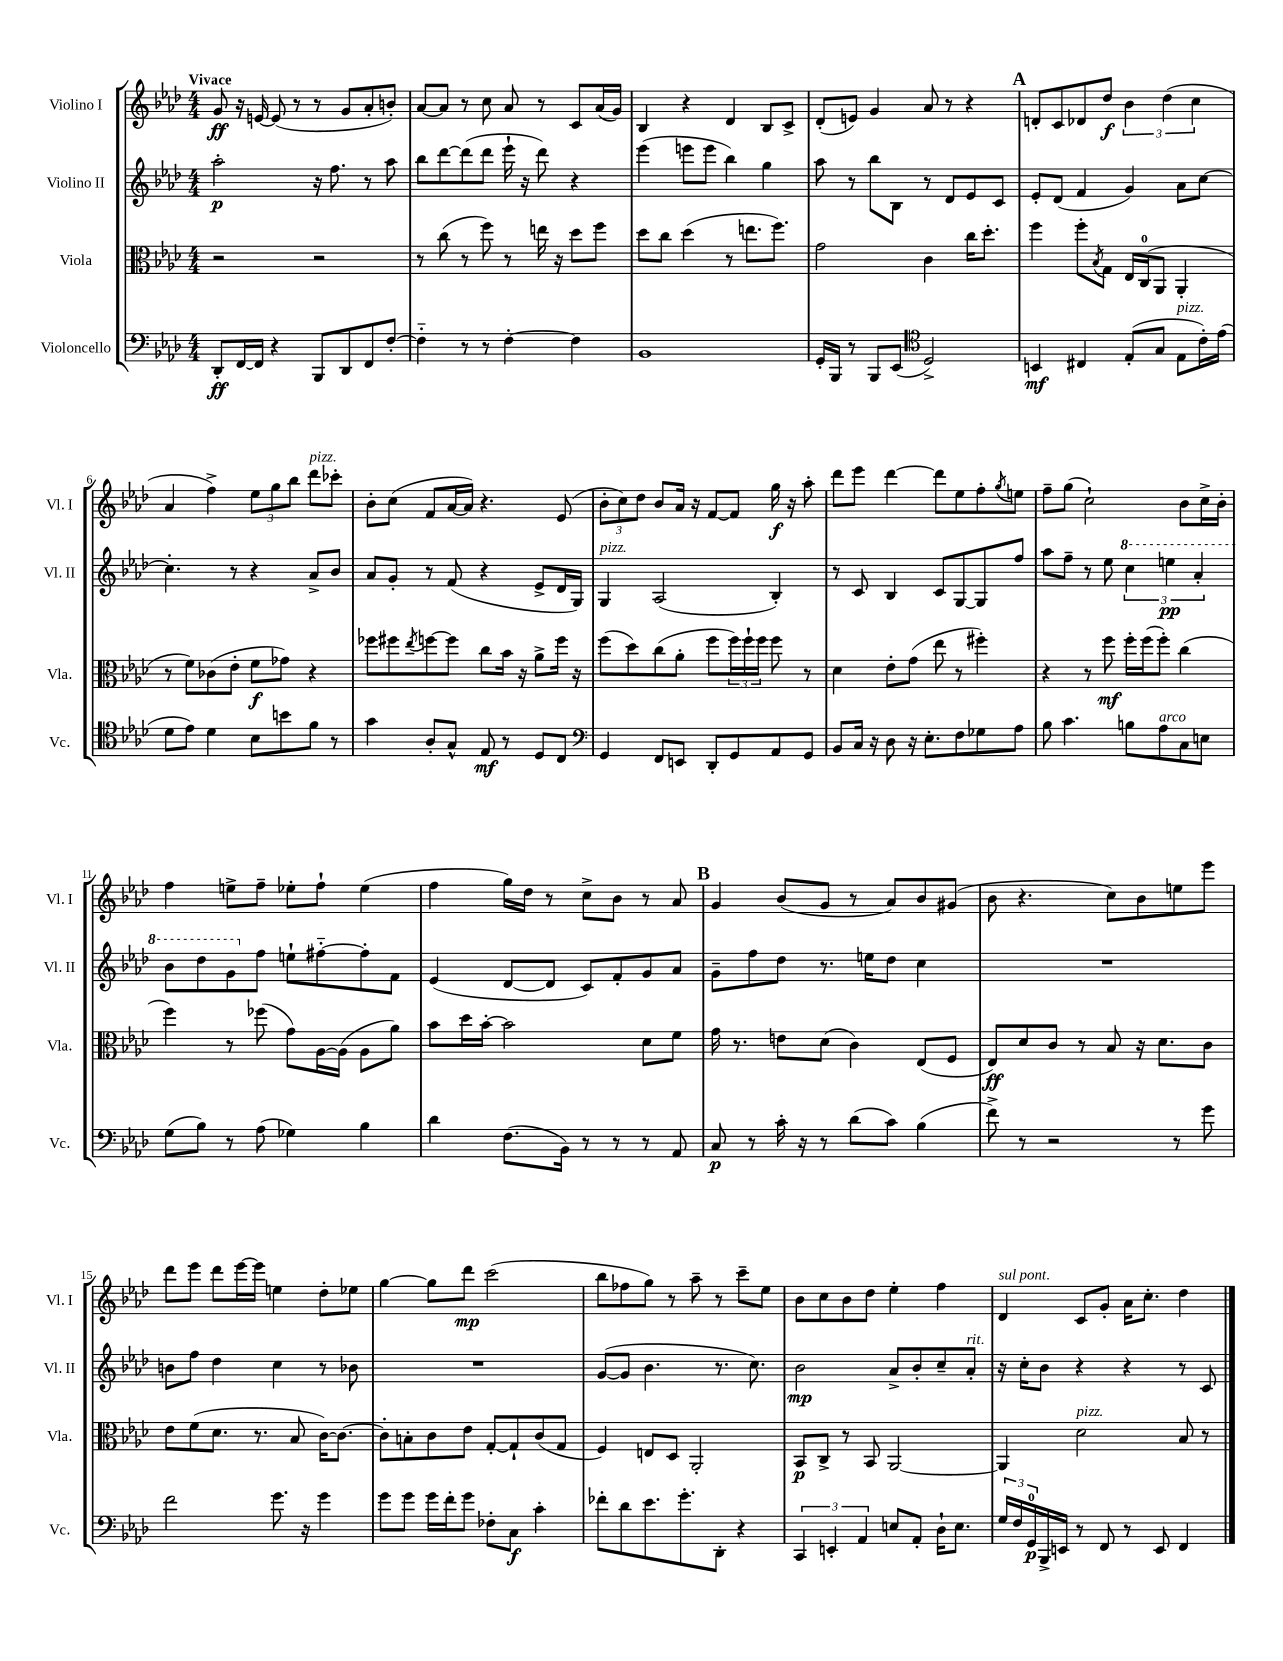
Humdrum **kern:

**kern	**kern	**kern	**kern
*staff4	*staff3	*staff2	*staff1
*clefF4	*clefC3	*clefG2	*clefG2
*k[b-e-a-d-]	*k[b-e-a-d-]	*k[b-e-a-d-]	*k[b-e-a-d-]
*M4/4	*M4/4	*M4/4	*M4/4
8DD-'/L	2r	2aa-'\	8g/
[16FF/L	.	.	16r
16FF/]JJ	.	.	[16e/
4r	.	.	(8e/]
.	.	.	8r
8BBB-/L	2r	16r	8r
.	.	8.ff\	.
8DD-/	.	.	8g/L
8FF/	.	8r	8a-'/
[8F'/J	.	8aa-\	8b'/J)
=	=	=	=
4F'~\]	8r	8bb-\L	[8a-/L
.	(8cc\	[8ddd-\	8a-/]J
8r	8r	(8ddd-\]	8r
8r	8ff\)	8ddd-\J	8cc\
[4F'\	8r	16eee-`\	8a-/
.	.	16r	.
.	16ee\	8ddd-\)	8r
.	16r	.	.
4F\]	8dd-\L	4r	8c/L
.	8ff\J	.	(16a-/L
.	.	.	16g/JJ)
=	=	=	=
1BB-	8dd-\L	(4eee-\	4B-/
.	8cc\J	.	.
.	(4dd-\	8eee\L	4r
.	.	8eee\J	.
.	8r	4bb-\)	4d-/
.	8.ee\L	.	.
.	.	4gg\	8B-/L
.	8.ff\J)	.	.
.	.	.	8c^/J
=	=	=	=
16GG'/LL	2g\	8aa-\	(8d-'/L
16BBB-/JJ	.	.	.
8r	.	8r	8e/J)
8BBB-/L	.	8bb-\L	4g/
(8EE-/J	.	8B-\J	.
*clefC4	*	*	*
2D-^/)	4c\	8r	8a-/
.	.	8d-/L	8r
.	16cc\LK	8e-/	4r
.	8.dd-'\J	.	.
.	.	8c/J	.
=	=	=	=
4BB/	4ff\	8e-'/L	8d'/L
.	.	(8d-/J	8c/
4C#/	8ff'\L	4f/	8d-/
.	8qB-/	.	.
.	8G\J	.	8dd-/J
(8E-'/L	16E-/LL	4g/)	6b-\
.	(16C/J	.	.
8G/J	8AA-/J	.	.
.	.	.	(6dd-\
8E-\L	4AA-'/	8a-\L	.
.	.	.	6cc\
16c'\L)	.	[8cc\J	.
(16e-\JJ	.	.	.
=	=	=	=
8d-\L	8r	4.cc'\]	4a-/
8e-\J)	8f\L)	.	.
4d-\	(8c-\	.	4ff^\)
.	8e-'\J	8r	.
8B-\L	8f\L	4r	12ee-\L
.	.	.	12gg\
8b\	8g-\J)	.	.
.	.	.	12bb-\J
8f\J	4r	8a-^/L	8ddd-\L
8r	.	8b-/J	8ccc-'\J
=	=	=	=
4g\	8ff-\L	8a-/L	8b-'\L
.	8ff#\	8g'/J	(8cc\J
.	8qee-/	.	.
8A-'/L	[8ff\	8r	8f/L
8G^^/J	8ff\]J	(8f/	[16a-/L
.	.	.	16a-/]JJ)
8E-/	8cc\L	4r	4.r
8r	16b-\Jk	.	.
.	16r	.	.
8D-/L	8a-^\L	8e-^/L	.
8C/J	16ff\Jk	16d-/L	(8e-/
.	16r	16G/JJ)	.
=	=	=	=
*clefF4	*	*	*
4GG/	(8ff\L	4G/	12b-'\L
.	.	.	12cc\)
.	8dd-\)	.	.
.	.	.	12dd-\J
8FF/L	(8cc\	(2A-/	8b-/L
8EE/J	8a-'\J	.	16a-/Jk
.	.	.	16r
8DD-'/L	8ff\L	.	[8f/L
8GG/	24ff\L)	.	8f/]J
.	24ff`\	.	.
.	24ff\JJ	.	.
8AA-/	8ff\	4B-'/)	16gg\
.	.	.	16r
8GG/J	8r	.	8aa-'\
=	=	=	=
8BB-/L	4d-\	8r	8ddd-\L
16C/Jk	.	8c/	8eee-\J
16r	.	.	.
8D-\	8e-'\L	4B-/	[4ddd-\
16r	(8g\J	.	.
8.E-'\L	.	.	.
.	8ee-\	8c/L	8ddd-\]L
8F\	8r	[8G/	8ee-\
8G-\	4ff#'\)	8G/]	8ff'\
.	.	.	8qgg/
8A-\J	.	8ff/J	8ee\J
=	=	=	=
8B-\	4r	8aa-\L	8ff~\L
4.c\	.	8ff~\J	(8gg\J
.	8r	8r	2cc`\)
.	8ff\	8ee-\	.
8B\L	16ff'\LL	6ccc\	.
.	(16ff\J	.	.
8A-\	8ff'\J)	.	.
.	.	6eee\	.
8C\	(4cc\	.	8b-\L
.	.	6aa-'/	.
8E\J	.	.	16cc^\L
.	.	.	16b-'\JJ
=	=	=	=
(8G\L	4ff\)	8bb-\L	4ff\
8B-\J)	.	8ddd-\	.
8r	8r	8gg\	8ee^\L
(8A-\	(8ff-\	8ff\J	8ff~\J
4G-\)	8g\L)	8ee`\L	8ee-'\L
.	[16A-\L	[8ff#'~\	8ff`\J
.	(16A-\]JJ	.	.
4B-\	8A-\L	8ff#'\]	(4ee-\
.	8a-\J)	8f\J	.
=	=	=	=
4d-\	8b-\L	(4e-/	4ff\
.	16dd-\L	.	.
.	[16b-'\JJ	.	.
(8.F\L	2b-\]	[8d-/L	16gg\LL)
.	.	.	16dd-\JJ
.	.	8d-/]J	8r
16BB-\Jk)	.	.	.
8r	.	8c/L)	8cc^\L
8r	.	8f'/	8b-\J
8r	8d-\L	8g/	8r
8AA-/	8f\J	8a-/J	8a-/
=	=	=	=
8C/	16g\	8g~\L	4g/
.	8.r	.	.
8r	.	8ff\	.
16c'\	8e\L	8dd-\J	(8b-/L
16r	.	.	.
8r	(8d-\J	8.r	8g/J
(8d-\L	4c\)	.	8r
.	.	16ee\LK	.
8c\J)	.	8dd-\J	8a-/L)
(4B-\	(8E-/L	4cc\	8b-/
.	8F/J	.	(8g#/J
=	=	=	=
8f^\)	8E-/L)	1r	8b-\
8r	8d-/	.	4.r
2r	8c/J	.	.
.	8r	.	.
.	8B-/	.	8cc\L)
.	16r	.	8b-\
.	8.d-\L	.	.
8r	.	.	8ee\
8g\	8c\J	.	8eee-\J
=	=	=	=
2f\	8e-\L	8b\L	8ddd-\L
.	(8f\	8ff\J	8eee-\J
.	8.d-\J	4dd-\	8ddd-\L
.	.	.	[16eee-\L
.	8.r	.	16eee-\]JJ
8.g\	.	4cc\	4ee\
.	8B-/	.	.
16r	.	.	.
4g\	[16c\LK)	8r	8dd-'\L
.	8.c\_J	.	.
.	.	8b-\	8ee-\J
=	=	=	=
8g\L	8c'\]L	1r	[4gg\
8g\J	8B'\	.	.
16g\LL	8c\	.	8gg\]L
16f'\J	.	.	.
8g\J	8e-\J	.	8ddd-\J
8F-'\L	[8G'/L	.	(2ccc\
8C\J	8G`/]	.	.
4c'\	(8c/	.	.
.	8G/J	.	.
=	=	=	=
8f-'\L	4F/)	([8g/L	8bb-\L
8d-\	.	8g/]J	8ff-\
8.e-\	8E/L	4.b-\	8gg\J)
.	8D-/J	.	8r
8.g'\	.	.	.
.	2AA-'/	.	8aa-~\
8DD-'\J	.	8.r	8r
4r	.	.	8ccc~\L
.	.	8.cc\)	.
.	.	.	8ee-\J
=	=	=	=
6CC/	8BB-/L	2b-\	8b-\L
.	8C^/J	.	8cc\
6EE'/	.	.	.
.	8r	.	8b-\
6AA-/	.	.	.
.	8BB-/	.	8dd-\J
8E/L	[2AA-/	8a-^/L	4ee-'\
8AA-'/J	.	8b-'/	.
16D-`\LK	.	8cc~/	4ff\
8.E\J	.	.	.
.	.	8a-'/J	.
=	=	=	=
24G/LL	4AA-/]	16r	4d-/
24F/	.	.	.
.	.	16cc'\LK	.
24GG/	.	.	.
16BBB-^/	.	8b-\J	.
16EE/JJ	.	.	.
8r	2d-\	4r	8c/L
8FF/	.	.	8g'/J
8r	.	4r	16a-\LK
.	.	.	8.cc'\J
8EE/	.	.	.
4FF/	8B-/	8r	4dd-\
.	8r	8c/	.
==	==	==	==
*-	*-	*-	*-
